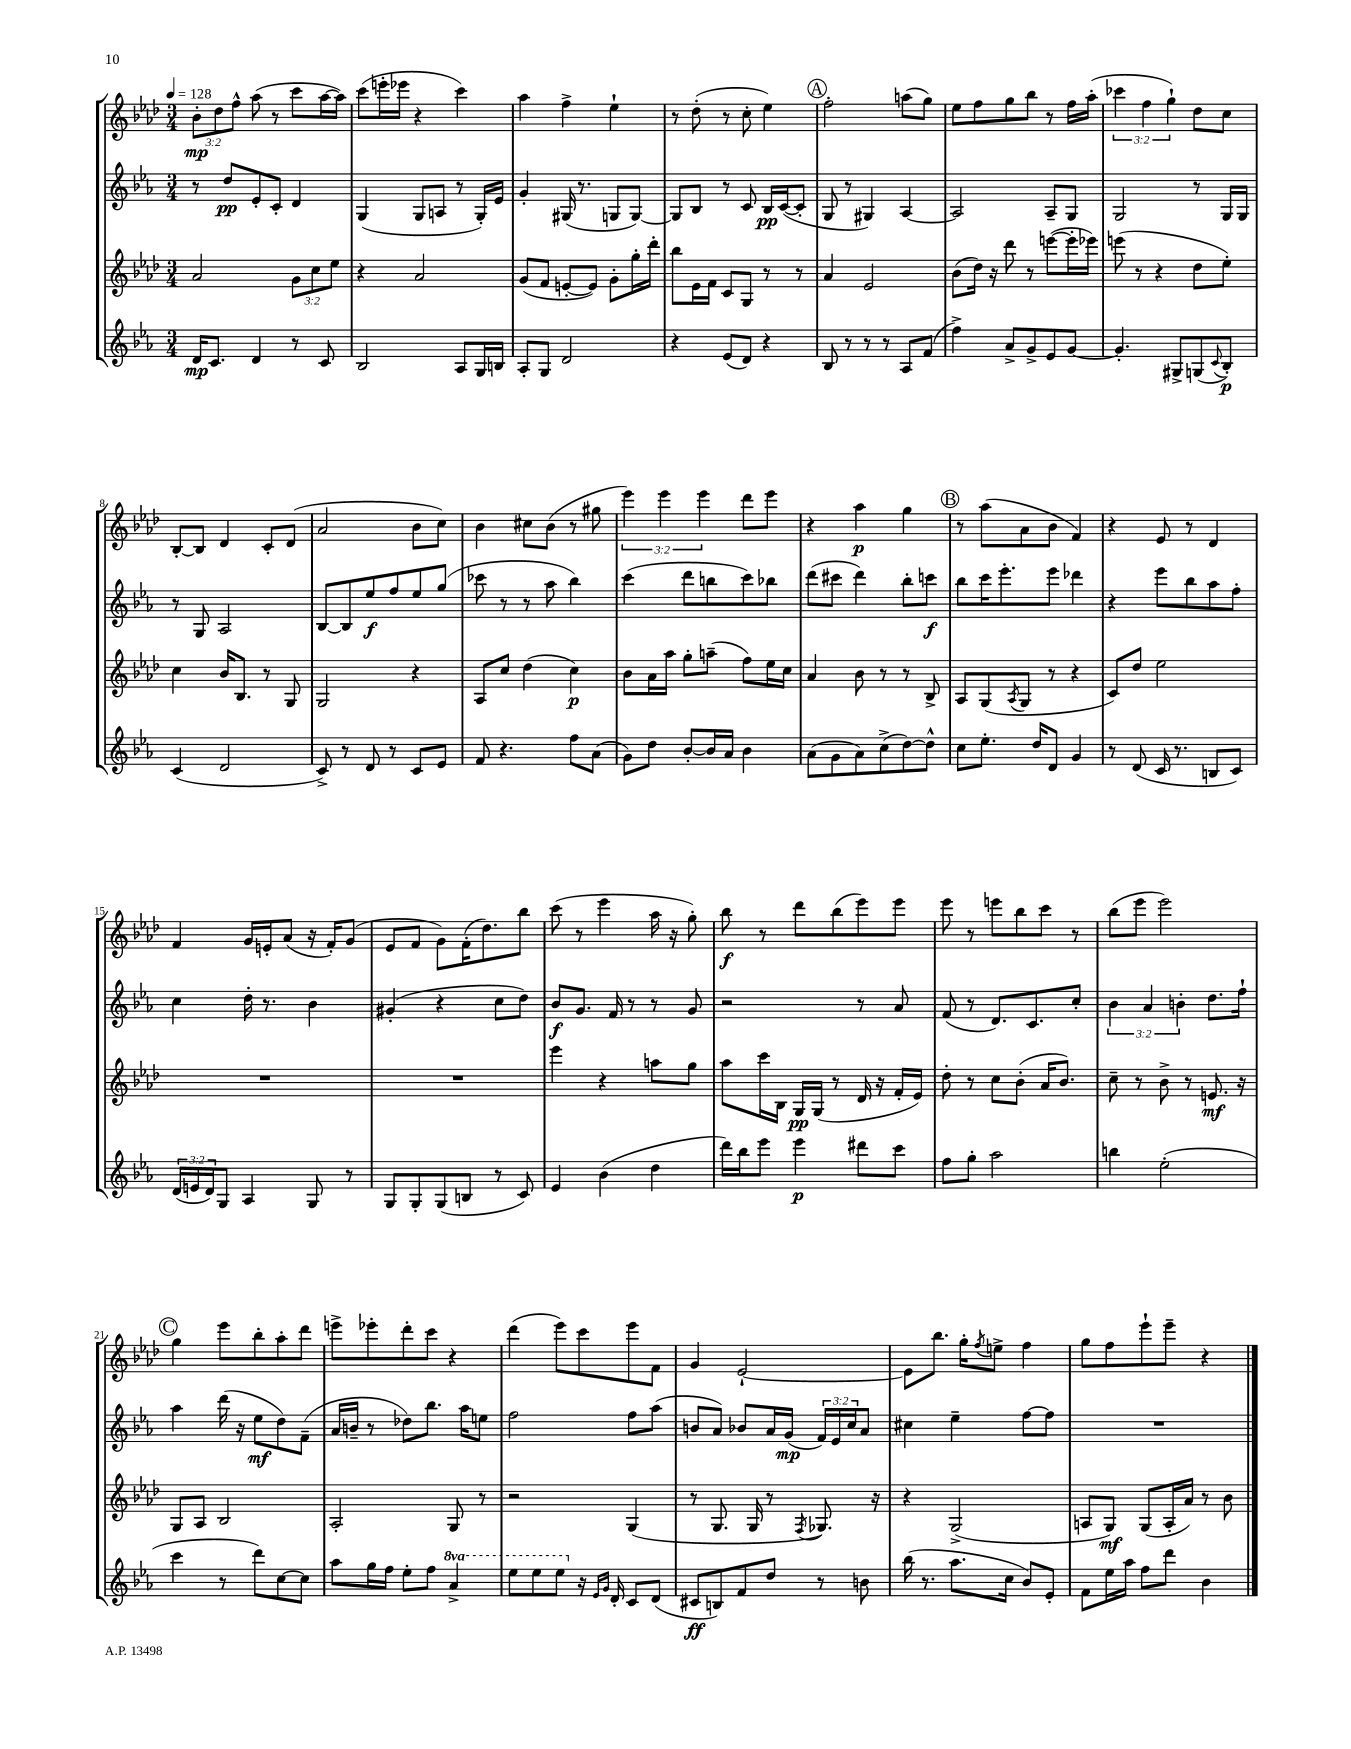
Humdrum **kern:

**kern	**kern	**kern	**kern
*staff4	*staff3	*staff2	*staff1
*clefG2	*clefG2	*clefG2	*clefG2
*k[b-e-a-]	*k[b-e-a-d-]	*k[b-e-a-]	*k[b-e-a-d-]
*M3/4	*M3/4	*M3/4	*M3/4
*MM128	*MM128	*MM128	*MM128
16d/LK	2a-/	8r	12b-'\L
8.c/J	.	.	.
.	.	.	12dd-\
.	.	8dd/L	.
.	.	.	12ff^^\J
4d/	.	8e-'/	(8aa-\
.	.	8c'/J	8r
8r	12g\L	4d/	8ccc\L
.	12cc\	.	.
8c/	.	.	[16aa-\L
.	12ee-\J	.	.
.	.	.	16aa-\]JJ)
=	=	=	=
2B-/	4r	(4G/	(8ccc\L
.	.	.	16eee'\L
.	.	.	16eee-\JJ
.	2a-/	8G/L	4r
.	.	8A/J	.
8A-/L	.	8r	4ccc\)
16G/L	.	16G'/LL)	.
16B/JJ	.	16e-/JJ	.
=	=	=	=
8A-'/L	(8g/L	4g'/	4aa-\
8G/J	8f/J	.	.
2d/	[8e'/L	(16G#/	4ff^\
.	.	8.r	.
.	8e/]J)	.	.
.	8g'\L	8G/L	4ee-`\
.	16gg'\L	[8G/J)	.
.	16ddd-'\JJ	.	.
=	=	=	=
4r	8bb-\L	8G/]L	8r
.	16e-\L	8B-/J	(8dd-'\
.	16f\JJ	.	.
(8e-/L	8c/L	8r	8r
8d/J)	8G/J	8c/	8cc'\
4r	8r	16B-/LL	4ee-\)
.	.	([16c/J	.
.	8r	8c'/]J	.
=	=	=	=
8B-/	4a-/	8G/	2ff'\
8r	.	8r	.
8r	2e-/	4G#/)	.
8r	.	.	.
8A-/L	.	[4A-/	(8aa\L
(8f/J	.	.	8gg\J)
=	=	=	=
4ff^\)	(8b-\L	2A-/]	8ee-\L
.	16dd-\Jk)	.	8ff\
.	16r	.	.
8a-^/L	8ddd-\	.	8gg\
8g^/	8r	.	8bb-\J
8e-/	([8eee\L	8A-~/L	8r
[8g/J	16eee'\]L	8G/J	16ff\LL
.	16eee-\JJ)	.	(16aa-'\JJ
=	=	=	=
4.g'/]	(8eee\	2G/	6ccc-\
.	8r	.	.
.	.	.	6ff\
.	4r	.	.
.	.	.	6gg`\)
8G#^/L	.	.	.
(8G/	8dd-\L	8r	8dd-\L
8qqc/	.	.	.
8B-'/J)	8ee-'\J)	16G/LL	8cc\J
.	.	16G/JJ	.
=	=	=	=
(4c/	4cc\	8r	[8B-'/L
.	.	8G/	8B-/]J
2d/	16b-/LK	2A-/	4d-/
.	8.B-/J	.	.
.	8r	.	8c'/L
.	8G/	.	(8d-/J
=	=	=	=
8c^/)	2G/	[8B-/L	2a-/
8r	.	8B-/]	.
8d/	.	8ee-/	.
8r	.	8ff/	.
8c/L	4r	8ee-/	8b-\L
8e-/J	.	(8gg/J	8cc\J)
=	=	=	=
8f/	8A-/L	8ccc-\	4b-\
4.r	8cc/J	8r	.
.	(4dd-\	8r	8cc#\L
.	.	8aa-\	(8b-\J
8ff\L	4cc\)	4bb-\)	8r
(8a-\J	.	.	8gg#\
=	=	=	=
8g\L)	8b-\L	(4ccc\	6eee-\)
8dd\J	16a-\L	.	.
.	.	.	6eee-\
.	16aa-\JJ	.	.
[8b-'/L	8gg'\L	8ddd\L	.
.	.	.	6eee-\
16b-/]L	(8aa~\J	8bb\	.
16a-/JJ	.	.	.
4b-\	8ff\L)	8ccc\)	8ddd-\L
.	16ee-\L	8bb-\J	8eee-\J
.	16cc\JJ	.	.
=	=	=	=
(8a-\L	4a-/	(8ddd\L	4r
8g\	.	8ccc#\J	.
8a-\)	8b-\	4ddd\)	4aa-\
(8cc^\	8r	.	.
[8dd\)	8r	8bb-'\L	4gg\
8dd^^\]J	8B-^/	8ccc\J	.
=	=	=	=
8cc\L	8A-/L	8bb-\L	8r
8.ee-'\J	(8G/	16ccc\K	(8aa-\L
.	.	8.eee-'\	.
.	8qA-/	.	.
.	8G/J	.	8a-\
16dd/LK	.	.	.
8d/J	8r	8eee-\J	8b-\J
4g/	4r	4ddd-\	4f/)
=	=	=	=
8r	8c/L)	4r	4r
(8d/	8dd-/J	.	.
16c/	2ee-\	8eee-\L	8e-/
8.r	.	.	.
.	.	8bb-\	8r
8B/L	.	8aa-\	4d-/
8c/J)	.	8ff'\J	.
=	=	=	=
(24d/LL	2.r	4cc\	4f/
24e/	.	.	.
24d/J)	.	.	.
8G/J	.	.	.
4A-/	.	16dd'\	16g/LL
.	.	8.r	16e'/J
.	.	.	(8a-/J
8G/	.	4b-\	16r
.	.	.	16f'/LK)
8r	.	.	(8g/J
=	=	=	=
8G/L	2.r	(4g#'/	8e-/L
8G'/	.	.	8f/J
(8G/	.	4r	8g\L)
8B/J	.	.	(16f'\K
.	.	.	8.dd-\)
8r	.	8cc\L	.
8c/)	.	8dd\J)	8bb-\J
=	=	=	=
4e-/	4eee-\	8b-/L	(8ccc\
.	.	8.g/J	8r
(4b-\	4r	.	4eee-\
.	.	16f/	.
.	.	8r	.
4dd\	8aa\L	8r	16aa-\
.	.	.	16r
.	8gg\J	8g/	8gg'\)
=	=	=	=
16ddd\LL)	8aa-\L	2r	8bb-\
16bb-\J	.	.	.
8eee-\J	16ccc\L	.	8r
.	16B-\JJ	.	.
4eee-\	16G/LL	.	8ddd-\L
.	(16G/JJ	.	.
.	8r	.	(8bb-\
8ddd#\L	16d-/	8r	8eee-\)
.	16r	.	.
8ccc\J	16f'/LL	8a-/	8eee-\J
.	16e-/JJ)	.	.
=	=	=	=
8ff\L	8dd-'\	(8f/	8eee-\
8gg'\J	8r	8r	8r
2aa-\	8cc\L	8.d/L)	8eee\L
.	(8b-'\J	.	8bb-\
.	.	8.c/	.
.	16a-/LK	.	8ccc\J
.	8.b-/J)	.	.
.	.	8cc'/J	8r
=	=	=	=
4bb\	8cc~\	6b-\	(8bb-\L
.	8r	.	8eee-\J
.	.	6a-/	.
(2ee-'\	8b-^\	.	2eee-\)
.	.	6b'\	.
.	8r	.	.
.	8.e/	8.dd\L	.
.	16r	16ff`\Jk	.
=	=	=	=
4ccc\	8G/L	4aa-\	4gg\
.	8A-/J	.	.
8r	2B-/	(16ddd\	8eee-\L
.	.	16r	.
8ddd\L)	.	8ee-\L	8bb-'\
[8cc\	.	8dd\)	8aa-'\
8cc\]J	.	(8f~\J	8ddd-\J
=	=	=	=
8aa-\L	2A-'/	16a-/LL	8eee^\L
.	.	16b~/JJ	.
16gg\L	.	8r	8eee-'\
16ff\JJ	.	.	.
8ee-'\L	.	8dd-\L)	8ddd-'\
8ff\J	.	8.bb-\J	8ccc\J
4aa-^/	8G/	.	4r
.	.	16aa-\LK	.
.	8r	8ee\J	.
=	=	=	=
8eee-\L	2r	2ff\	(4ddd-\
8eee-\	.	.	.
8eee-\J	.	.	8eee-\L)
16r	.	.	8ccc\
16qqe-/LL	.	.	.
16qqg/JJ	.	.	.
16d'/	.	.	.
8c/L	(4G/	8ff\L	8eee-\
(8d/J	.	(8aa-\J	8f\J
=	=	=	=
8c#/L	8r	8b/L	4g/
8B/)	8.G/	8a-/J)	.
8f/	.	8b-/L	[2e-`/
.	16G/	.	.
8dd/J	8r	16a-/L	.
.	.	(16g/JJ	.
.	8qF/	.	.
8r	8.G-/)	24f/LL)	.
.	.	24e-/	.
.	.	24cc/J	.
8b\	.	8a-/J	.
.	16r	.	.
=	=	=	=
(16bb-\	4r	4cc#\	8e-\]L
8.r	.	.	.
.	.	.	8.bb-\J
8.aa-\L	(2G^/	4ee-~\	.
.	.	.	16gg'\LK
.	.	.	8qff/
.	.	.	8ee^\J
16cc\Jk	.	.	.
8b-/L)	.	[8ff\L	4ff\
8e-'/J	.	8ff\]J	.
=	=	=	=
8f\L	8A/L	2.r	8gg\L
16ee-\L	8G/J)	.	8ff\
16aa-\JJ	.	.	.
8ff\L	(8G/L	.	8eee-`\
8ddd\J	16A'/L	.	8eee-~\J
.	16a-/JJ)	.	.
4b-\	8r	.	4r
.	8b-\	.	.
==	==	==	==
*-	*-	*-	*-
